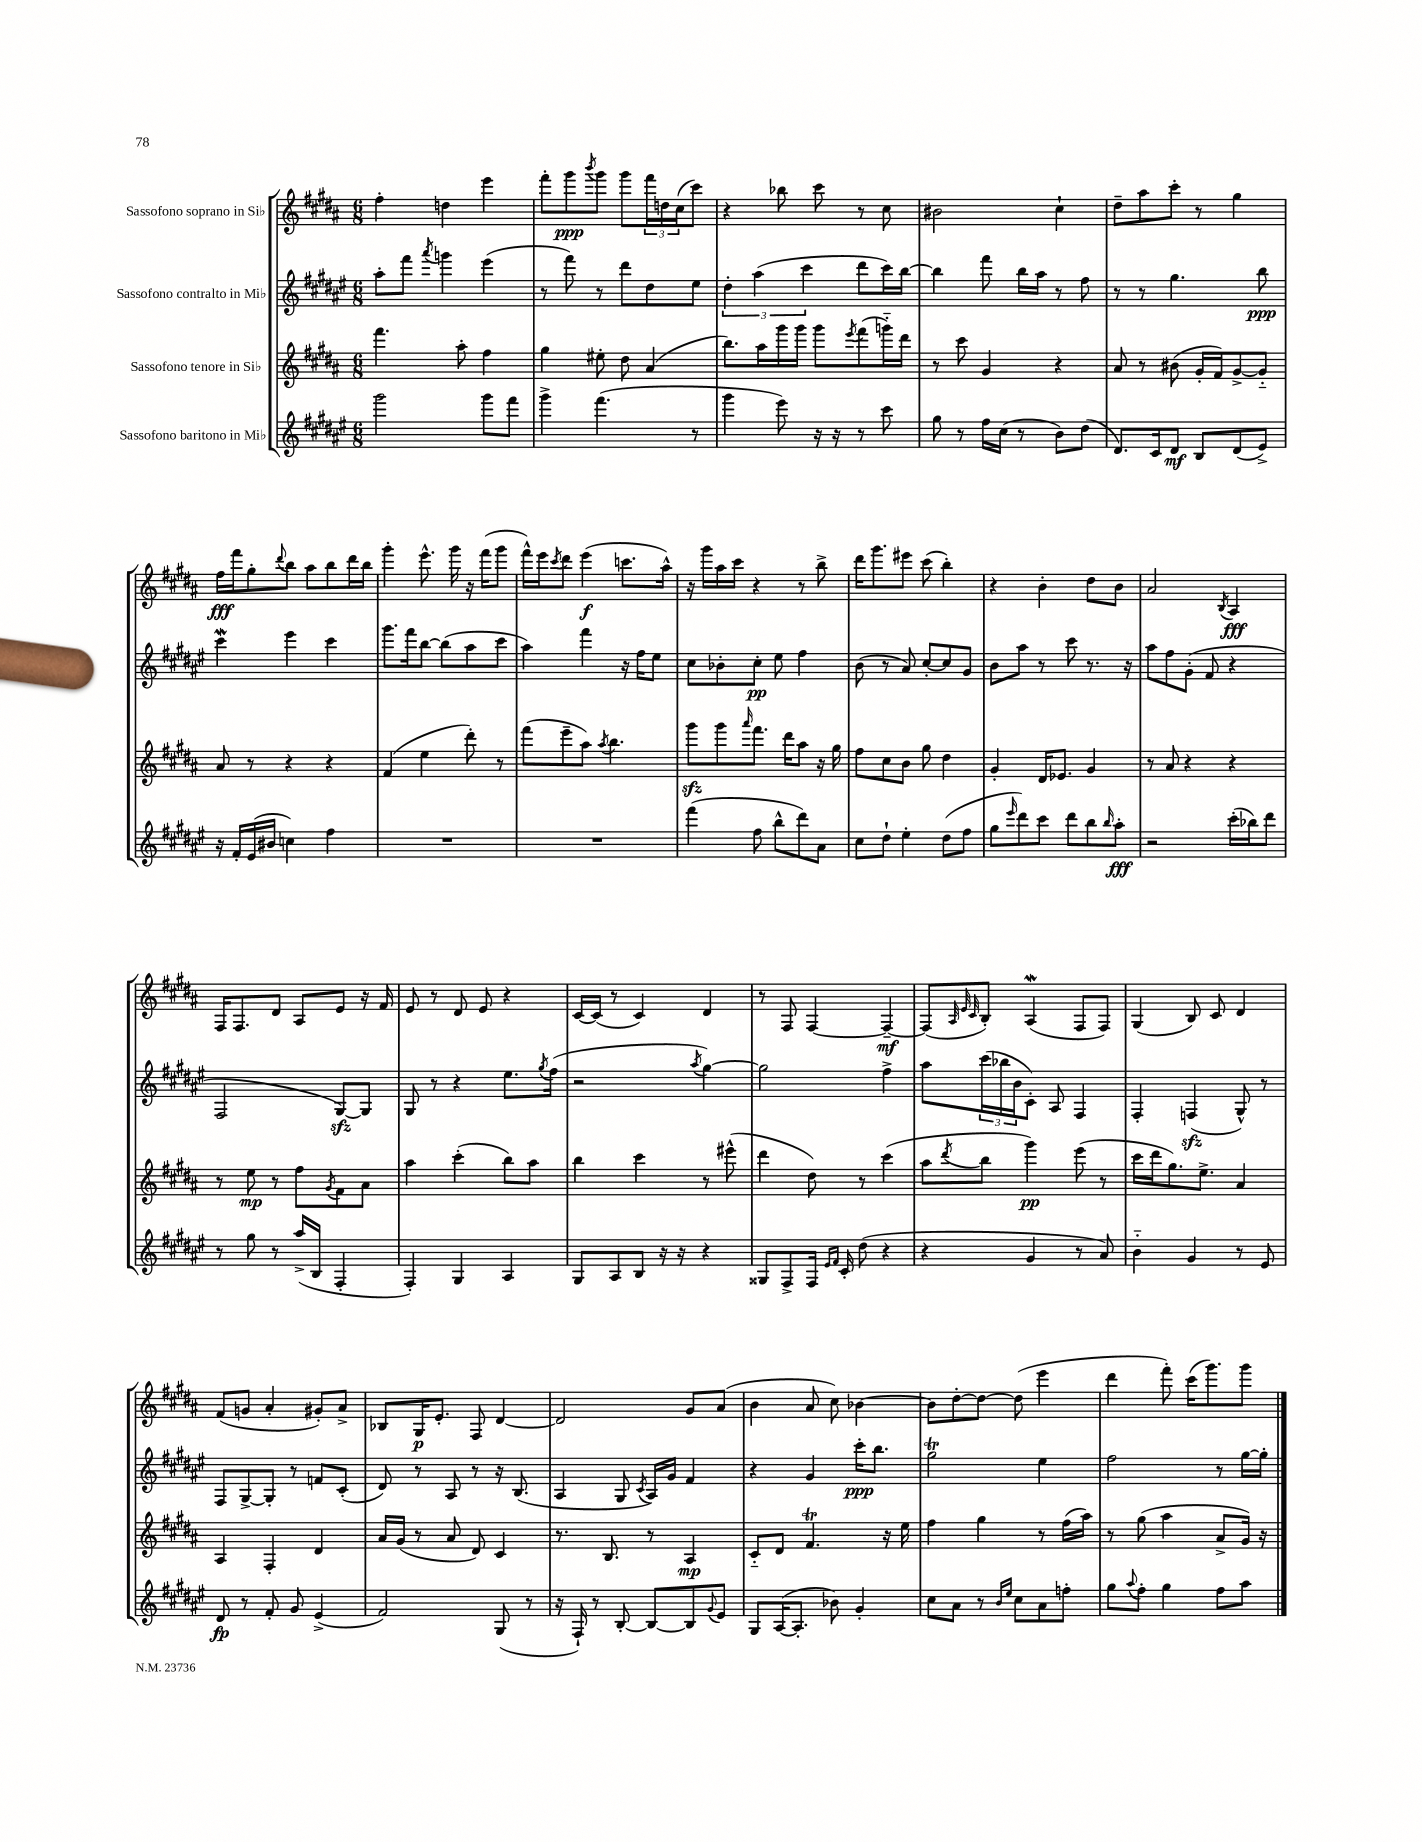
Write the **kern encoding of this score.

**kern	**kern	**kern	**kern
*staff4	*staff3	*staff2	*staff1
*clefG2	*clefG2	*clefG2	*clefG2
*k[f#c#g#d#a#e#]	*k[f#c#g#d#a#]	*k[f#c#g#d#a#e#]	*k[f#c#g#d#a#]
*M6/8	*M6/8	*M6/8	*M6/8
2ggg#	4.fff#	8aa#'	4ff#'
.	.	8fff#	.
.	.	8qaaa#	.
.	.	4ggg	4dd
.	8aa#'	.	.
8ggg#	4ff#	(4eee#	4eee
8fff#	.	.	.
=	=	=	=
4ggg#^	4gg#	8r	8fff#'
.	.	8fff#)	8ggg#
.	.	.	8qbbb
(4.fff#	8ee#'	8r	8ggg#
.	8dd#	8ddd#	8ggg#
.	(4a#	8dd#	24fff#
.	.	.	24dd
.	.	.	(24cc#
8r	.	8ee#	8ccc#)
=	=	=	=
4ggg#	8.bb)	6dd#'	4r
.	.	(6aa#	.
.	16aa#	.	.
8eee#)	16ggg#	.	8bb-
.	16ggg#	.	.
.	.	6ccc#	.
16r	8ggg#	.	8ccc#
16r	.	.	.
.	8qeee	.	.
8r	(8fff#	8ddd#	8r
8ccc#	16ggg'~)	16ccc#)	8cc#
.	16ddd#	[16bb	.
=	=	=	=
8gg#	8r	4bb]	2b#
8r	8ccc#	.	.
16ff#	4g#	8fff#	.
(16cc#	.	.	.
8r	.	16bb	.
.	.	16aa#	.
8b)	4r	8r	4cc#`
(8dd#	.	8ff#	.
=	=	=	=
8.d#)	8a#	8r	8dd#~
.	8r	8r	8aa#
16c#	.	.	.
8d#	(8b#	4.gg#	8ccc#'
8B	16g#'	.	8r
.	16f#)	.	.
(8d#	[8g#^	.	4gg#
8e#^)	8g#'~]	8bb	.
=	=	=	=
16r	8a#	4ccc#	16ff#
16f#'	.	.	16fff#
(16e#	8r	.	8gg#'
16b#	.	.	.
.	.	.	8qqddd#
4cc)	4r	4eee#	8bb
.	.	.	8aa#
4ff#	4r	4ccc#	8bb
.	.	.	16ddd#
.	.	.	16bb
=	=	=	=
2.r	(4f#	8.ggg#	4ggg#'
.	.	16fff#	.
.	4ee	[8bb	8.eee^^
.	.	(8bb]	.
.	.	.	16ggg#
.	8ddd#')	8aa#	16r
.	.	.	(16fff#
.	8r	8ccc#	8ggg#
=	=	=	=
2.r	(8fff#	4aa#)	16fff#^^)
.	.	.	16eee
.	.	.	8qccc#
.	8eee~	.	8ddd#
.	8aa#)	4fff#	(4eee
.	8qaa#	.	.
.	4.bb	.	.
.	.	16r	8.ccc
.	.	16ff#	.
.	.	8ee#	.
.	.	.	16aa#^^)
=	=	=	=
(4fff#	8ggg#	8cc#	16r
.	.	.	16ggg#
.	8ggg#	8b-'	16aa#
.	.	.	16ccc#
.	16qqaaa#	.	.
8ff#	8.fff#	8cc#'	4r
8bb^^	.	8ee#	.
.	16ddd#	.	.
8ddd#)	8aa#	4ff#	8r
8a#	16r	.	8bb^
.	16gg#	.	.
=	=	=	=
8cc#	8ff#	(8b	16ddd#
.	.	.	8.ggg#
8dd#`	8cc#	8r	.
4ee#'	8b	8a#)	8eee#
.	8gg#	[8cc#'	(8ccc#
(8dd#	4dd#	8cc#]	4bb')
8ff#	.	8g#	.
=	=	=	=
8gg#	4g#'	8b	4r
16qqeee#	.	.	.
8ddd#)	.	8aa#	.
8ccc#	16d#	8r	4b'
.	8.e-	.	.
8ddd#	.	8ccc#	.
8bb	4g#	8.r	8dd#
16qqbb	.	.	.
8aa#'	.	.	8b
.	.	16r	.
=	=	=	=
2r	8r	8aa#	2a#
.	8a#	8ff#	.
.	4r	(8g#'	.
.	.	8f#	.
.	.	.	8qB
(16ccc#'	4r	4r	4A#
16bb-)	.	.	.
8ddd#	.	.	.
=	=	=	=
8r	8r	2F#	16F#
.	.	.	8.F#
8gg#	8ee	.	.
8r	8r	.	8d#
(16aa#^	8ff#	.	8A#
16B	.	.	.
.	8qg#	.	.
4F#'	8f#	[8G#)	8e
.	8a#	8G#]	16r
.	.	.	16f#
=	=	=	=
4F#')	4aa#	8G#	8e
.	.	8r	8r
4G#	(4ccc#'	4r	8d#
.	.	.	8e
4A#	8bb)	8.ee#	4r
.	8aa#	.	.
.	.	8qgg#	.
.	.	(16ff#	.
=	=	=	=
8G#	4bb	2r	[16c#
.	.	.	(16c#]
8A#	.	.	8r
8B	4ccc#	.	4c#)
16r	.	.	.
16r	.	.	.
.	.	8qaa#	.
4r	8r	[4gg#)	4d#
.	(8eee#^^	.	.
=	=	=	=
8G##	4ddd#	2gg#]	8r
8F#^	.	.	8F#
16F#	8dd#)	.	[4F#
16qqe#	.	.	.
16qqf#	.	.	.
16c#'	.	.	.
(8dd#	8r	.	.
4r	(4ccc#	4ff#^	4F#~_
=	=	=	=
4r	8aa#	8aa#	(8F#]
.	.	.	32qqA#
.	.	.	32qqe
.	8qddd#	.	32qqc#
.	8bb	(24ccc#	8B')
.	.	24bb-	.
.	.	24b	.
4g#	4ggg#)	8c#')	(4A#
.	.	8A#	.
8r	(8eee	4F#	8F#
8a#)	8r	.	8F#)
=	=	=	=
4b'~	16ccc#	4F#'	(4G#
.	16ddd#	.	.
.	8.gg#)	.	.
4g#	.	(4F	8B)
.	8.ee^	.	.
.	.	.	8c#
8r	4a#	8G#^^)	4d#
8e#	.	8r	.
=	=	=	=
8d#	4A#	8F#	(8f#
8r	.	[8G#^	8g
8f#'	4F#'	8G#']	4a#'
8g#	.	8r	.
(4e#^	4d#	8f	8g#')
.	.	(8c#'	8a#^
=	=	=	=
2f#)	16a#	8d#)	8B-
.	(16g#	.	.
.	8r	8r	16G#
.	.	.	8.e'
.	8a#	8A#	.
.	8d#)	8r	8F#
(8G#	4c#	16r	[4d#
.	.	(8.B	.
8r	.	.	.
=	=	=	=
16r	8.r	4A#	2d#]
16F#`)	.	.	.
8r	.	.	.
.	8.B	.	.
[8B'	.	8G#	.
.	.	8qc#	.
8B_	8r	16A#)	.
.	.	16g#	.
8B]	4A#	4f#	8g#
8qqg#	.	.	.
8e#	.	.	(8a#
=	=	=	=
8G#	8c#'~	4r	4b
([16A#	8d#	.	.
8.A#']	.	.	.
.	4.f#	4g#	8a#
8b-)	.	.	8cc#)
4g#'	.	16ccc#'	[4b-
.	.	8.bb	.
.	16r	.	.
.	16ee	.	.
=	=	=	=
8cc#	4ff#	2gg#	8b-]
8a#	.	.	[8dd#'
8r	4gg#	.	8dd#_
16qqb	.	.	.
16qqee#	.	.	.
8cc#	.	.	(8dd#]
8a#	8r	4ee#	4eee
8ff'	(16ff#	.	.
.	16aa#)	.	.
=	=	=	=
8gg#	8r	2ff#	4ddd#
8qqaa#	.	.	.
8ff#'	(8gg#	.	.
4gg#	4aa#	.	8fff#')
.	.	.	(16ccc#
.	.	.	8.ggg#)
8ff#	8a#^	8r	.
8aa#	16g#)	[16gg#	8ggg#
.	16r	16gg#']	.
==	==	==	==
*-	*-	*-	*-
